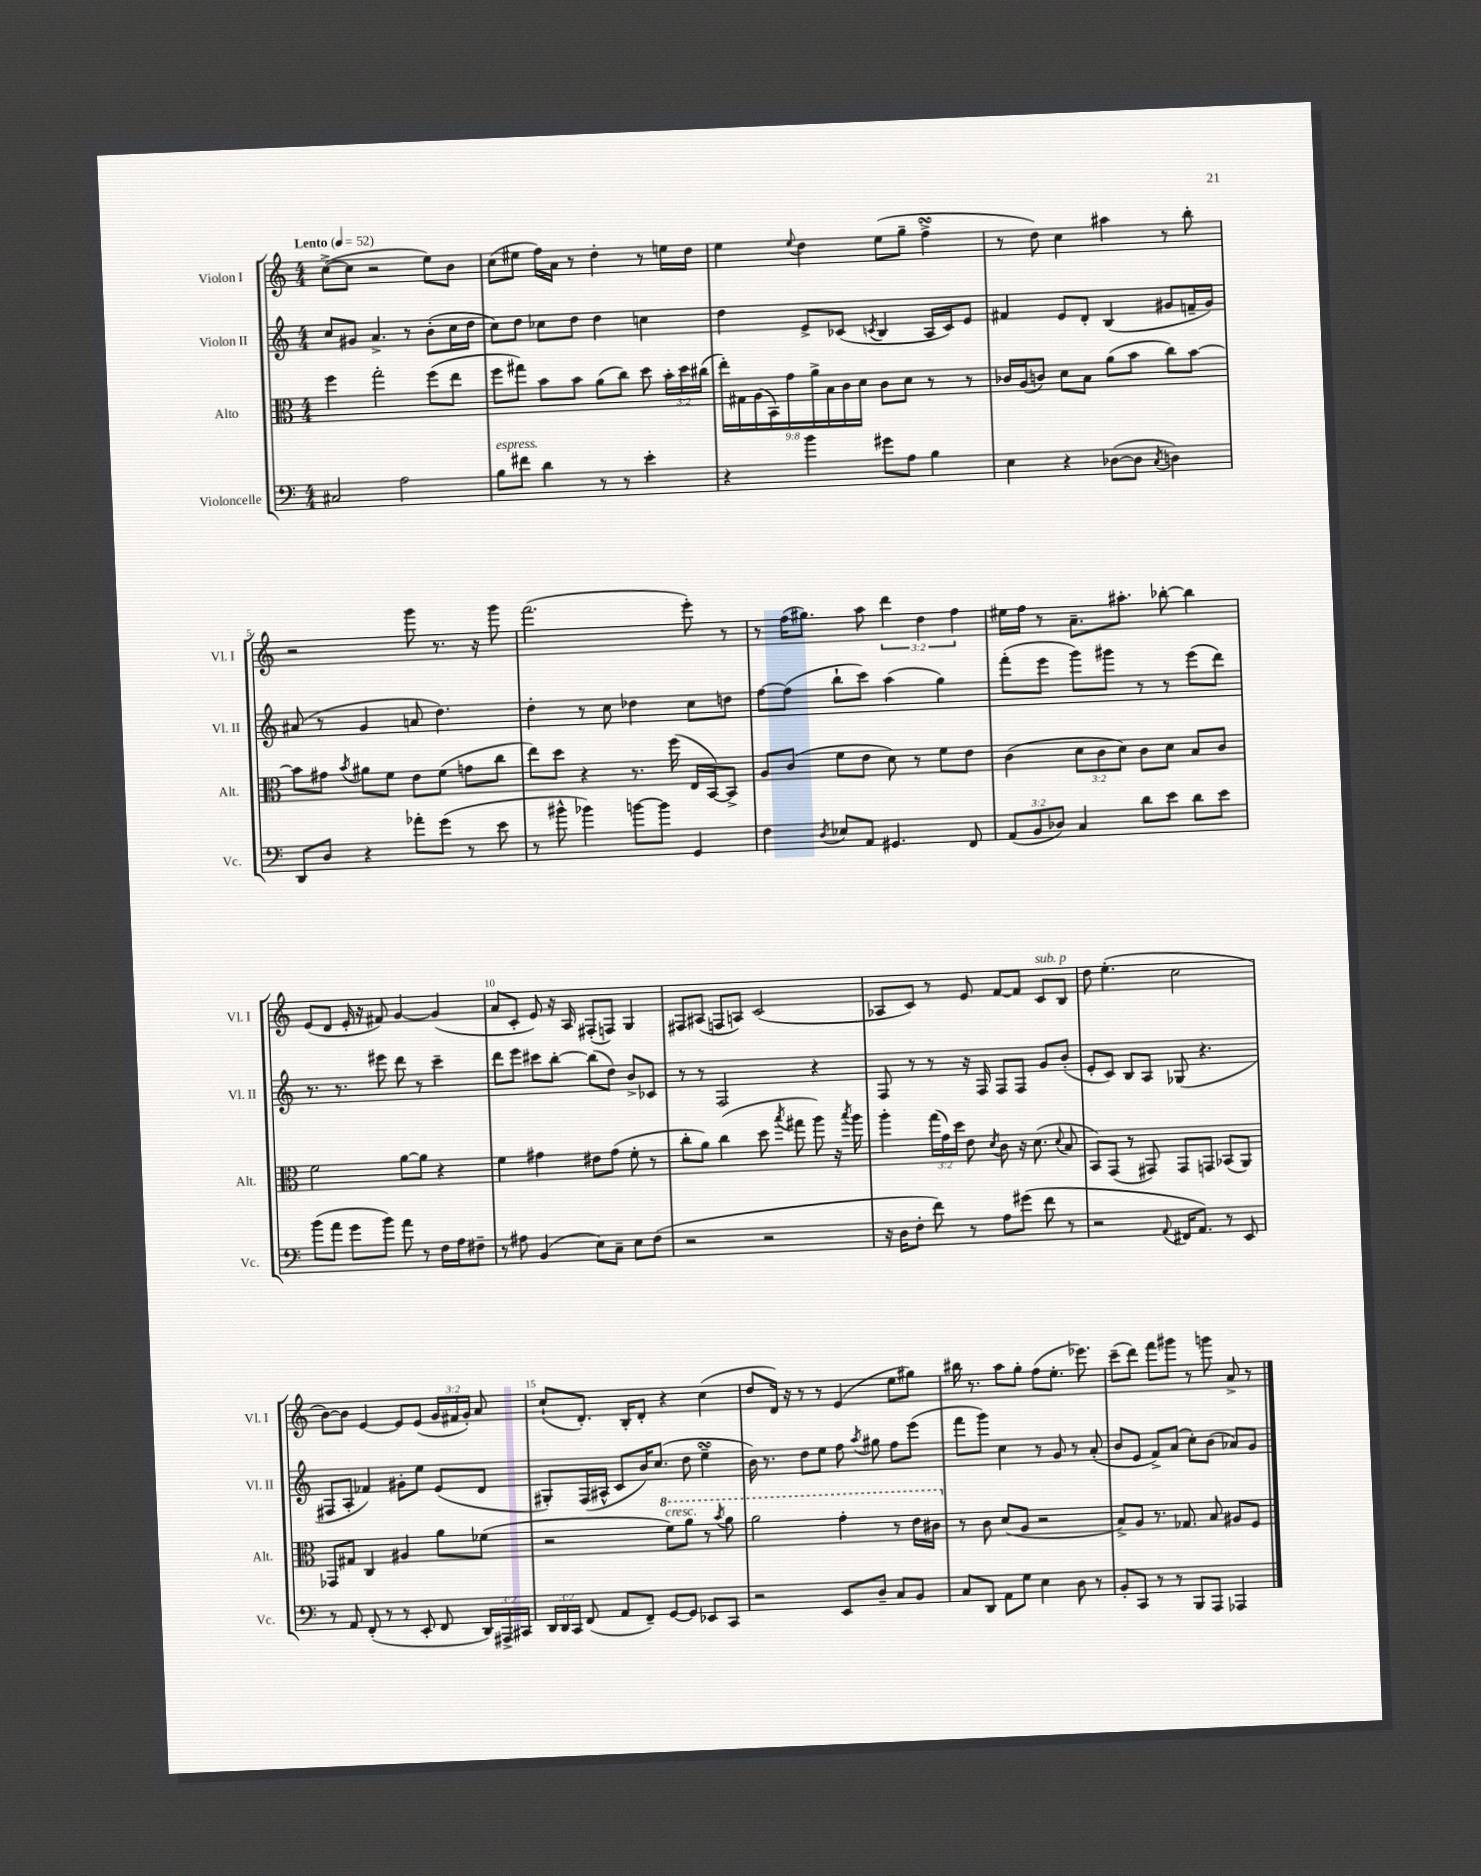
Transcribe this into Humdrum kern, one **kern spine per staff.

**kern	**kern	**kern	**kern
*staff4	*staff3	*staff2	*staff1
*clefF4	*clefC3	*clefG2	*clefG2
*k[]	*k[]	*k[]	*k[]
*M4/4	*M4/4	*M4/4	*M4/4
*MM52	*MM52	*MM52	*MM52
2C#	4ff	8cc	([8cc^
.	.	8g#	8cc]
.	2gg'	4.a^	2r
2A	.	.	.
.	.	8r	.
.	(8ff	(8b'	8ee)
.	8ee	16cc	8b
.	.	16dd	.
=	=	=	=
8B	8ff	8cc)	(8cc
8f#	8gg#)	8dd	8ee#
4d	8b	8cc-	16ff)
.	.	.	16a
.	8b	8dd	8r
8r	(8a	4dd	4dd'
8r	8cc)	.	.
4e'	8dd	4cc	8r
.	24b'	.	16ee
.	24dd	.	.
.	.	.	16dd
.	(24cc#	.	.
=	=	=	=
4r	18ee')	4dd	4ee
.	18G#	.	.
.	(18A	.	.
.	18BB)	.	.
.	18g	.	.
.	.	.	8qqee
4b	.	8e^	4dd
.	18a^	.	.
.	18B	.	.
.	.	(8c-	.
.	18c	.	.
.	18d	.	.
.	.	8qc	.
8g#	8c	4B	(8ee
8A	8d	.	8gg~
4B	8r	16A	4ff^
.	.	16c)	.
.	8r	8e	.
=	=	=	=
4E	16c-	4f#	8r
.	(16A	.	.
.	8c)	.	8dd)
4r	8d	8e	4cc
.	8B	8d'	.
([8D-	(8a	(4B	4aa#
8D-]	8b	.	.
8qC	.	.	.
4D)	8cc)	8g#	8r
.	[8b	16f~	8bb'
.	.	16g#)	.
=	=	=	=
8DD	8b]	(8a#	2r
8D	8g#	8r	.
.	8qb	.	.
4r	8a#	4g	.
.	8f	.	.
8a-'	8e	8a	8ggg
(8g	(8f	4.dd)	8.r
8r	8g	.	.
.	.	.	16r
8e	8cc	.	8ggg
=	=	=	=
8r	8ee)	4dd'	(2.fff
8b#^^	8dd	.	.
4b-)	4r	8r	.
.	.	8cc	.
[8b	8.r	4dd-	.
8b]	.	.	.
.	(16ff	.	.
4GG	16E	8cc	8eee')
.	[16BB)	.	.
.	8BB^]	8dd	8r
=	=	=	=
4F	8A	[8ff	8r
.	(8c	(8ff]	(16ff
.	.	.	8.gg#)
8qD	.	.	.
8E-	8f	8bb`	.
8AA	8e	8ccc)	8aa
4.GG#	8d)	(4aa	6ddd
.	8r	.	.
.	.	.	6dd
.	8f	4gg)	.
.	.	.	6ff
8FF	8e	.	.
=	=	=	=
(12AA	(4c	(8fff'	16ee#
.	.	.	16ff
12BB	.	.	.
.	.	8eee	8r
12D-)	.	.	.
4C	12d	8ggg)	8.a~
.	12c	.	.
.	.	8ggg#	.
.	12d)	.	.
.	.	.	8.aa#'
8d	8c	8r	.
8e	8d	8r	[8bb-'
8d	8B	(8eee	4bb-]
8e	8c	8ddd)	.
=	=	=	=
(8b	2f	8.r	(8e
8a	.	.	8d
.	.	8.r	.
8g	.	.	16e'
.	.	.	16r
8b)	.	8eee#	8f#)
8a	[8a	8ddd	[4g
8r	8a]	8r	.
16F	4r	4ccc~	(4g]
16A	.	.	.
8F#~	.	.	.
=	=	=	=
8r	4f	8ddd	8a
8A#	.	8eee	8c'
(4BB	4g#	8ccc#	8e)
.	.	[8bb'	16r
.	.	.	16A
8E)	8e#	(8bb]	(8F#'
8C~	(8g#	8dd)	8F)
8E	8f'	8b^	4G
(8F	8r	8c-	.
=	=	=	=
2r	8cc'	8r	8F#
.	8a)	8r	(8A#
.	(4cc	2F	8F
.	.	.	8A)
2r	8dd	.	(2c
.	8qbb	.	.
.	8gg#	.	.
.	8aa)	4r	.
.	16r	.	.
.	8qbb	.	.
.	16aa	.	.
=	=	=	=
16r	4aa'	8F	8A-
16D	.	.	.
8F'	.	8r	8c)
8f)	(24gg	8r	8r
.	24g)	.	.
.	24dd	.	.
8r	8e	16r	8e
.	.	16F	.
.	8qd	.	.
8A	8c	8F	[8f
(8g#	16r	8F	8f]
.	(8.d	.	.
8f	.	8g	8c
.	8qqd	.	.
8r	8B	(8b'	8B
=	=	=	=
2r	8BB)	8e'	8dd
.	(8GG	8c)	(4.ee'
.	8r	8B	.
.	8GG#)	8A	.
8qqAA	.	.	.
16FF#	8GG#	(8G-	2cc
8.AA)	.	.	.
.	8GG	4.r	.
8r	(8BB-	.	.
8EE	8AA)	.	.
=	=	=	=
8r	8GG-	8F#	[8b)
8AA	8G#	8A'	8b]
(8FF'	4C	4f-)	[4e
8r	.	.	.
8r	4A#	8g#'	8e]
8EE'	.	8ee	(8e
8FF	8a	(8e	24g
.	.	.	24f#
.	.	.	24g')
24DD)	(8f-	8d	8a
24AAA#^	.	.	.
24CC#	.	.	.
=	=	=	=
24DD	2r	8G#')	(8cc`
24DD	.	.	.
24CC	.	.	.
(8FF	.	(16F	8.d')
.	.	16A#^^	.
8AA	.	8c	.
.	.	.	16B'
8FF~)	.	16b)	8d'
.	.	(8.cc	.
[8GG	8ff)	.	4r
8GG]	8aa	8dd	.
8EE-	8r	4ee~	(4cc
.	8qbb	.	.
8CC	8aa	.	.
=	=	=	=
2r	2aa	16b)	8dd
.	.	8.r	.
.	.	.	16d)
.	.	.	16r
.	.	8dd	8r
.	.	8ee	8r
8EE	4gg'	8ff	(4e
.	.	8qaa	.
8D~	.	8gg#	.
8C	8r	8ff	8ee
8BB	16ee	(8eee	8gg#)
.	16cc#	.	.
=	=	=	=
8C	8r	8fff	16bb#
.	.	.	8.r
8DD	8c	8ggg)	.
8AA	(8d	4cc	8aa
8G	8A	.	8gg'
4E	2r	8r	(8ff
.	.	8g	8.ee'
8D	.	8r	.
.	.	.	8.eee-)
8r	.	(8a'	.
=	=	=	=
8BB'	8B^)	8b	(8ccc~
8CC	8A	8e	8ddd)
8r	8.r	8f^)	8fff
8r	.	(8a	8ggg#
.	8.G-	.	.
8BBB	.	8cc')	8r
8AAA	8B	(8b	8ggg
4AAA-	8A#	8a-)	8a^
.	8F	8g	8r
==	==	==	==
*-	*-	*-	*-
